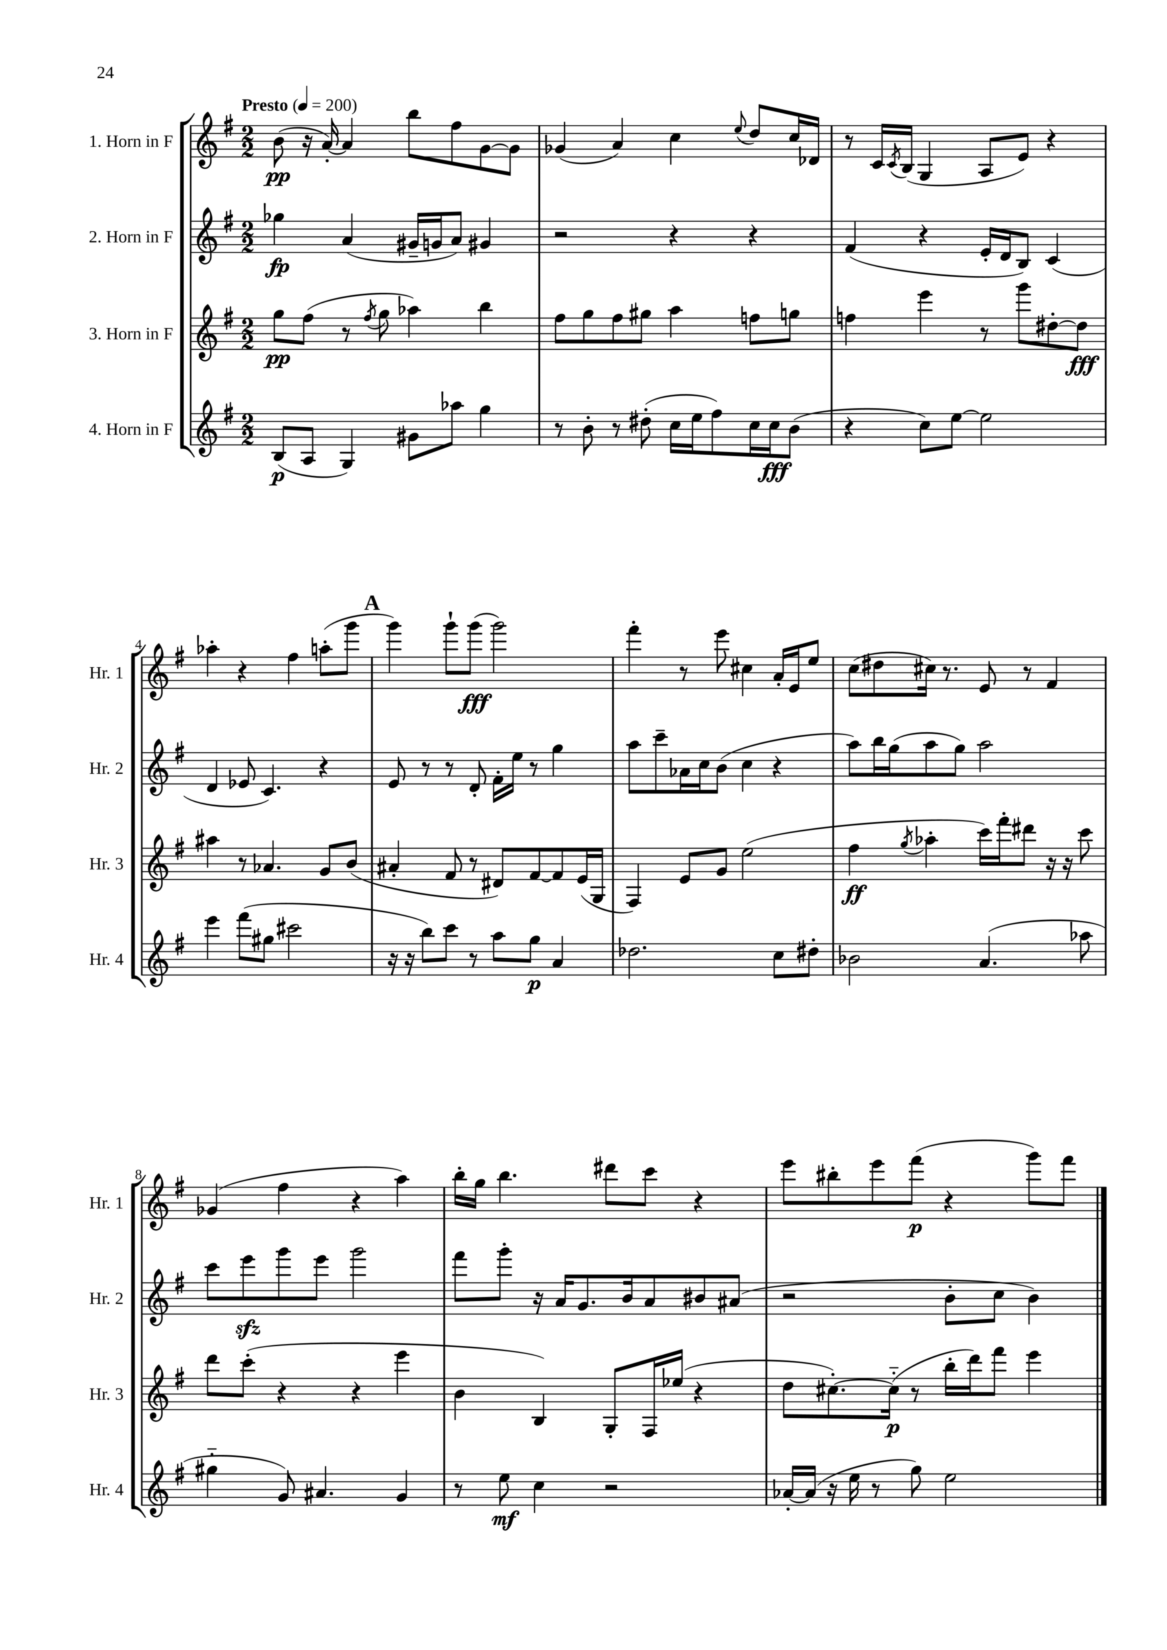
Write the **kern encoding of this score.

**kern	**dynam	**kern	**dynam	**kern	**dynam	**kern	**dynam
*part4	*part4	*part3	*part3	*part2	*part2	*part1	*part1
*staff4	*staff4	*staff3	*staff3	*staff2	*staff2	*staff1	*staff1
*I"4. Horn in F	*	*I"3. Horn in F	*	*I"2. Horn in F	*	*I"1. Horn in F	*
*I'Hr. 4	*	*I'Hr. 3	*	*I'Hr. 2	*	*I'Hr. 1	*
*clefG2	*	*clefG2	*	*clefG2	*	*clefG2	*
*k[f#]	*	*k[f#]	*	*k[f#]	*	*k[f#]	*
*M2/2	*	*M2/2	*	*M2/2	*	*M2/2	*
*MM200	*	*MM200	*	*MM200	*	*MM200	*
=1	=1	=1	=1	=1	=1	=1	=1
!	!	!	!	!	!	!LO:TX:a:B:t=Presto	!
(8B/L	p	8gg\L	pp	4gg-X\	fp	(8b\	pp
8A/J	.	(8ff#\J	.	.	.	16r	.
.	.	.	.	.	.	[16a'/)	.
4G/)	.	8r	.	(4a/	.	4a/]	.
.	.	8qff#/	.	.	.	.	.
.	.	8gg\	.	.	.	.	.
8g#X\L	.	4aa-X\)	.	16g#X~/LL	.	8bb\L	.
.	.	.	.	16gn/J	.	.	.
8aa-X\J	.	.	.	8a/J)	.	8ff#\	.
4gg\	.	4bb\	.	4g#X/	.	[8g\	.
.	.	.	.	.	.	8g\J]	.
=2	=2	=2	=2	=2	=2	=2	=2
8r	.	8ff#\L	.	2r	.	(4g-X/	.
8b'\	.	8gg\	.	.	.	.	.
8r	.	8ff#\	.	.	.	4a/)	.
(8dd#X'\	.	8gg#X\J	.	.	.	.	.
16cc\LL	.	4aa\	.	4r	.	4cc\	.
16ee\J	.	.	.	.	.	.	.
8ff#\)	.	.	.	.	.	.	.
.	.	.	.	.	.	8qqee/	.
16cc\L	.	8ffn\L	.	4r	.	8dd/L	.
16cc\J	fff	.	.	.	.	.	.
(8b\J	.	8ggn\J	.	.	.	16cc/L	.
.	.	.	.	.	.	16d-X/JJ	.
=3	=3	=3	=3	=3	=3	=3	=3
4r	.	4ffn\	.	(4f#/	.	8r	.
.	.	.	.	.	.	16c/LL	.
.	.	.	.	.	.	8qc/	.
.	.	.	.	.	.	(16B/JJ	.
8cc\L)	.	4eee\	.	4r	.	4G/	.
[8ee\J	.	.	.	.	.	.	.
2ee\]	.	8r	.	16e'/LL	.	8A/L	.
.	.	.	.	16d/J	.	.	.
.	.	8ggg\L	.	8B/J)	.	8e/J)	.
.	.	[8dd#X'\	.	(4c/	.	4r	.
.	.	8dd#\J]	fff	.	.	.	.
!!LO:LB:g=z
=4	=4	=4	=4	=4	=4	=4	=4
4eee\	.	4aa#X\	.	4d/	.	4aa-X'\	.
(8fff#\L	.	8r	.	8e-X/	.	4r	.
8gg#X\J	.	4.a-X/	.	4.c/)	.	.	.
2ccc#X\	.	.	.	.	.	4ff#\	.
.	.	8g/L	.	4r	.	(8aan'\L	.
.	.	(8b/J	.	.	.	8ggg\J	.
!!LO:REH:place=s1:t=A
=5	=5	=5	=5	=5	=5	=5	=5
16r	.	4a#X'/	.	8e/	.	4ggg\)	.
16r	.	.	.	.	.	.	.
8bb\L)	.	.	.	8r	.	.	.
8ccc\J	.	8f#/	.	8r	.	8ggg`\L	.
8r	.	8r	.	8d'/	.	(8ggg\J	fff
8aa\L	.	8d#X/L)	.	16f#'\LL	.	2ggg\)	.
.	.	.	.	16ee\JJ	.	.	.
8gg\J	p	[8f#/	.	8r	.	.	.
4a/	.	8f#/]	.	4gg\	.	.	.
.	.	(16e/L	.	.	.	.	.
.	.	16G/JJ	.	.	.	.	.
=6	=6	=6	=6	=6	=6	=6	=6
2.dd-X\	.	4F#/)	.	8aa\L	.	4fff#'\	.
.	.	.	.	8ccc~\	.	.	.
.	.	8e/L	.	16a-X\L	.	8r	.
.	.	.	.	16cc\J	.	.	.
.	.	8g/J	.	(8b\J	.	8eee\	.
.	.	(2ee\	.	4cc\	.	4cc#X\	.
8cc\L	.	.	.	4r	.	16a'/LL	.
.	.	.	.	.	.	16e/J	.
8dd#X'\J	.	.	.	.	.	8ee/J	.
=7	=7	=7	=7	=7	=7	=7	=7
2b-X\	.	4ff#\	ff	8aa\L)	.	(8cc\L	.
.	.	.	.	16bb\L	.	8dd#X\	.
.	.	.	.	(16gg\J	.	.	.
.	.	8qgg/	.	.	.	.	.
.	.	4aa-X'\	.	8aa\	.	16cc#X\Jk)	.
.	.	.	.	.	.	8.r	.
.	.	.	.	8gg\J)	.	.	.
(4.a/	.	16ccc\LL)	.	2aa\	.	8e/	.
.	.	16fff#'\J	.	.	.	.	.
.	.	8ddd#X\J	.	.	.	8r	.
.	.	16r	.	.	.	4f#/	.
.	.	16r	.	.	.	.	.
8aa-X\	.	8ccc\	.	.	.	.	.
!!LO:LB:g=z
=8	=8	=8	=8	=8	=8	=8	=8
4gg#X\	.	8ddd\L	.	8ccc\L	.	(4g-X/	.
.	.	(8ccc'\J	.	8eeezz\	.	.	.
8g/)	.	4r	.	8ggg\	.	4ff#\	.
4.a#X/	.	.	.	8eee\J	.	.	.
.	.	4r	.	2ggg\	.	4r	.
4g/	.	4eee\	.	.	.	4aa\)	.
=9	=9	=9	=9	=9	=9	=9	=9
8r	.	4b\	.	8fff#\L	.	16bb'\LL	.
.	.	.	.	.	.	16gg\JJ	.
8ee\	mf	.	.	8ggg'\J	.	4.bb\	.
4cc\	.	4B/)	.	16r	.	.	.
.	.	.	.	16a/KL	.	.	.
.	.	.	.	8.g/	.	.	.
2r	.	8G'/L	.	.	.	8ddd#X\L	.
.	.	.	.	16b/k	.	.	.
.	.	16F#/L	.	8a/	.	8ccc\J	.
.	.	(16ee-X/JJ	.	.	.	.	.
.	.	4r	.	8b#X/	.	4r	.
.	.	.	.	(8a#X/J	.	.	.
=10	=10	=10	=10	=10	=10	=10	=10
[16a-X'/LL	.	8dd\L	.	2r	.	8eee\L	.
(16a-/JJ]	.	.	.	.	.	.	.
16r	.	[8.cc#X'\)	.	.	.	8bb#X'\	.
16ee\	.	.	.	.	.	.	.
8r	.	.	.	.	.	8eee\	.
.	.	(16cc#\Jk]	p	.	.	.	.
8gg\)	.	8r	.	.	.	(8fff#\J	p
2ee\	.	16bb'\LL	.	8b'\L	.	4r	.
.	.	16ddd\J)	.	.	.	.	.
.	.	8fff#\J	.	8cc\J	.	.	.
.	.	4eee\	.	4b\)	.	8ggg\L)	.
.	.	.	.	.	.	8fff#\J	.
==	==	==	==	==	==	==	==
*-	*-	*-	*-	*-	*-	*-	*-
